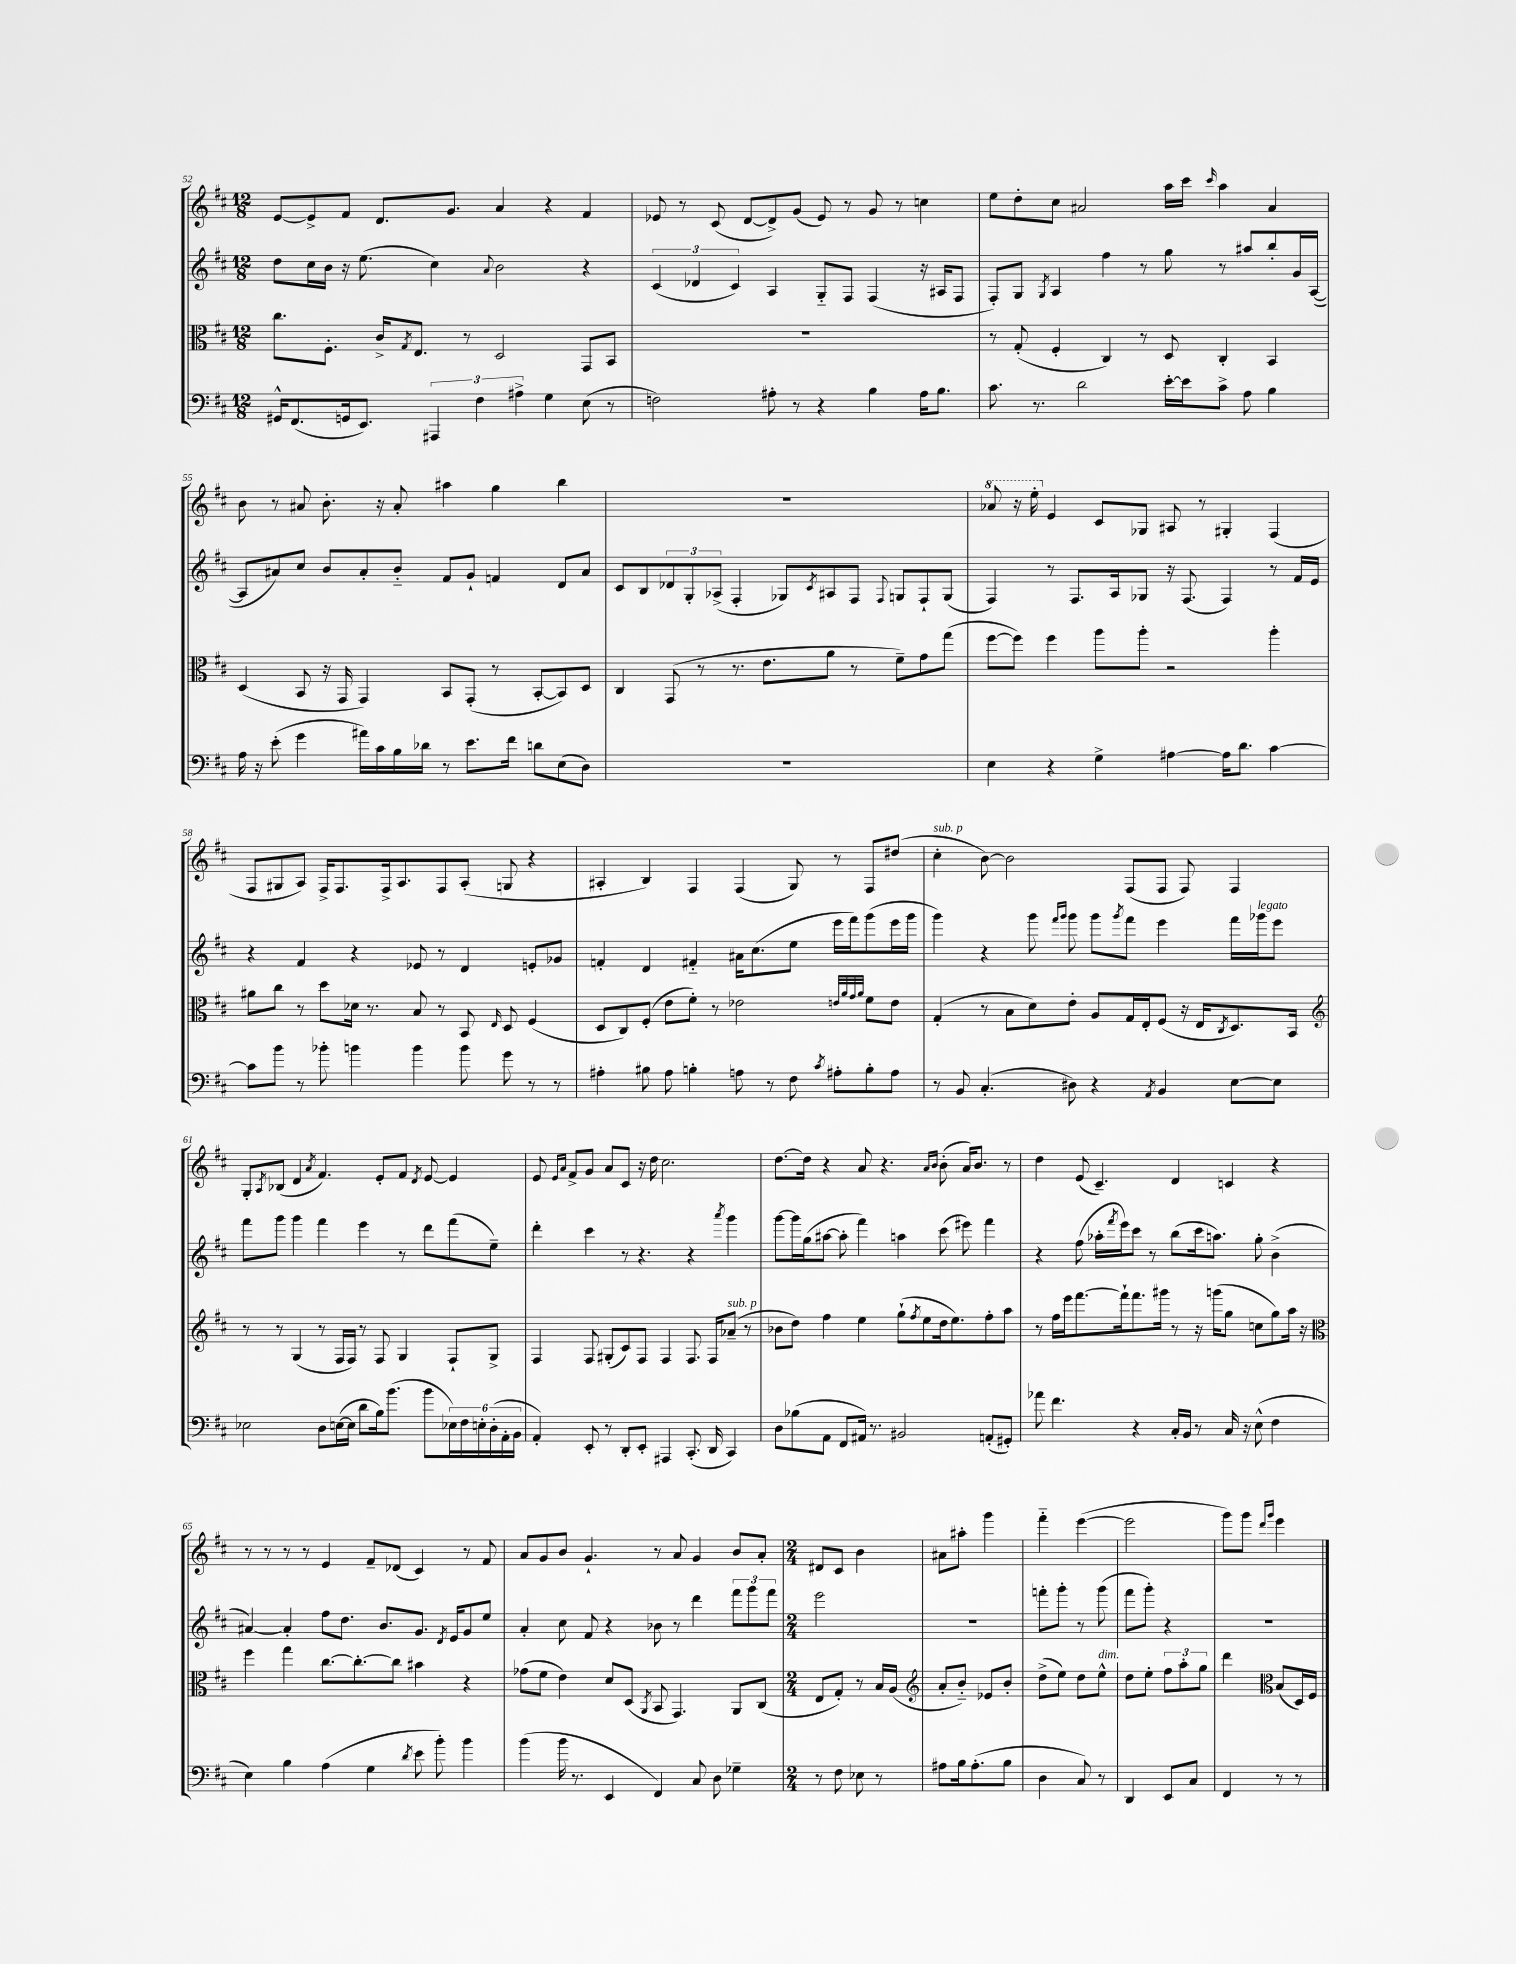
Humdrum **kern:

**kern	**kern	**kern	**kern
*part4	*part3	*part2	*part1
*staff4	*staff3	*staff2	*staff1
*clefF4	*clefC3	*clefG2	*clefG2
*k[f#c#]	*k[f#c#]	*k[f#c#]	*k[f#c#]
*M12/8	*M12/8	*M12/8	*M12/8
=52	=52	=52	=52
16GG#X^^/KL	8.cc#\L	8dd\L	[8e/L
(8.FF#/	.	.	.
.	.	16cc#\L	8e^/]
.	8.F#'\J	16b\JJ	.
16GGn/k	.	16r	8f#/J
8.EE/J)	.	(8.ee\	.
.	16c#^/KL	.	8.d/L
.	8qG/	.	.
.	8.E/J	.	.
6AAA#X/	.	4cc#\)	.
.	.	.	8.g/J
.	8r	.	.
6F#\	.	.	.
.	.	8qqa/	.
.	2D/	2b\	4a/
6A#X^\	.	.	.
4G\	.	.	4r
(8E\	8GG/L	4r	4f#/
8r	8BB/J	.	.
=53	=53	=53	=53
2Fn\)	1.r	(6c#/	8e-X/
.	.	.	8r
.	.	6d-X/	.
.	.	.	(8c#/
.	.	6c#/)	.
.	.	.	[8d/L
8A#X'\	.	4A/	8d^/])
8r	.	.	(8g/J
4r	.	8G/L	8e-/)
.	.	8F#/J	8r
4B\	.	(4F#/	8g/
.	.	.	8r
16A#\KL	.	16r	4ccn\
8.B\J	.	16A#X/KL	.
.	.	8F#/J	.
=54	=54	=54	=54
8.c#\	8r	8F#'/L)	8ee\L
.	(8G'/	8G/J	8dd'\
8.r	.	.	.
.	.	8qG/	.
.	4F#'/	4A/	8cc#\J
2d\	.	.	2a#X/
.	4C#/)	4ff#\	.
.	8r	8r	.
[16e'\LL	8D/	8gg\	16aa\LL
16e\J]	.	.	16ccc#\JJ
.	.	.	16qqccc#/
8c#^\J	4C#'/	8r	4aa\
8A\	.	8aa#X/L	.
4B\	4BB/	8bb'/	4a#/
.	.	16g/L	.
.	.	([16A/JJ	.
!!LO:LB:g=z
=55	=55	=55	=55
16A\	(4D/	8A/L]	8b\
16r	.	.	.
(8e'\	.	8a#X/)	8r
4g\	8BB/	8cc#/J	8a#X/
.	16r	8b/L	8.b'\
.	16GG/	.	.
16a#X\LL)	4GG/)	8a#'/	.
16c#\	.	.	16r
16B\	.	8b/J	8a#'/
16d-X\JJ	.	.	.
8r	8BB/L	8f#/L	4aa#X\
8.e\L	(8GG'/J	8g`/J	.
.	8r	4fn/	4gg\
16f#\Jk	.	.	.
8dn\L	[8BB'/L	.	.
(8E\	8BB/])	8d/L	4bb\
8D\J)	8D/J	8a#/J	.
=56	=56	=56	=56
1.r	4C#/	8c#/L	1.r
.	.	8B/	.
.	(8GG/	12d-X/	.
.	.	12G'/	.
.	8r	.	.
.	.	(12A-X^/J	.
.	8.r	4F#'/	.
.	8.e\L	.	.
.	.	8G-X/L)	.
.	.	8qc#/	.
.	8a\J	8A#X/	.
.	8r	8F#/J	.
.	.	8qqF#/	.
.	8f#~\L)	8Gn/L	.
.	8g\	8F#`/	.
.	(8gg\J	(8G/J	.
=57	=57	=57	=57
*	*	*	*8va
4E\	[8ff#\L	4F#/)	8aa-X/
.	8ff#\J])	.	16r
.	.	.	16eee'\
*	*	*	*X8va
4r	4ff#\	8r	4e/
.	.	8.F#/L	.
4G^\	8aa\L	.	8c#/L
.	.	16A/k	.
.	8aa'\J	8G-X/J	8G-X/J
[4A#X\	2r	16r	8A#X/
.	.	(8.F#/	.
.	.	.	8r
16A#\KL]	.	4F#/)	4G#X'/
8.d\J	.	.	.
[4c#\	4aa'\	8r	(4F#/
.	.	16f#/LL	.
.	.	16e/JJ	.
!!LO:LB:g=z
=58	=58	=58	=58
8c#\L]	8a#X\L	4r	8F#/L
8b\J	8cc#\J	.	8G#X/
8r	8r	4f#/	8A/J)
8b-X'\	8dd\L	.	16F#^/KL
.	.	.	8.F#/
4bn\	16d-X\Jk	4r	.
.	8.r	.	.
.	.	.	16F#^/k
.	.	.	8.A/
4b\	8B/	8e-X/	.
.	8r	8r	8F#/
8b\	8BB/	4d/	(8A'/J
.	16qqE/	.	.
8g\	8D/	.	8Gn/
8r	(4F#/	8en'/L	4r
8r	.	8g-X/J	.
=59	=59	=59	=59
4A#X'\	8D/L	4fn'/	4A#X'/
.	8C#/)	.	.
8B#X\	(8F#'/J	4d/	4B/)
8A#\	8e\L	.	.
4Bn'\	8f#'\J)	4f#X/	4F#/
.	8r	.	.
8An\	2e-X\	16a#X\KL	(4F#/
.	.	(8.cc#\	.
8r	.	.	.
8F#\	.	8ee\J	8G/)
8qc#/	.	.	.
8A#X'\L	.	16eee\LL	8r
.	.	16fff#\J)	.
.	32qqen/LLL	.	.
.	32qqa/	.	.
.	32qqg/	.	.
.	32qqa/JJJ	.	.
8B'\	8f#\L	(8ggg\	8F#/L
8A#\J	8e\J	16eee\L	(8dd#X/J
.	.	16ggg\JJ	.
=60	=60	=60	=60
!	!	!	!LO:TX:a:i:t=sub. p
8r	(4G'/	4ggg\)	4cc#'\
8BB/	.	.	.
(4.C#'/	8r	4r	[8b\)
.	8B\L	.	2b\]
.	8d\)	8ggg\	.
.	.	16qqfff#/LL	.
.	.	16qqggg/JJ	.
8D#X\)	8e'\J	8ggg\	.
4r	8A/L	8ggg\L	.
.	.	8qggg/	.
.	16G/L	8fff#\J	(8F#/L
.	16E'/J	.	.
8qAA/	.	.	.
4BB/	(8F#/J	4eee\	8F#/J
.	16r	.	8F#/)
.	16E/KL	.	.
.	8qC#/	.	.
[8E\L	8.D/)	16fff#\LL	4F#/
!	!	!LO:TX:a:i:t=legato	!
.	.	16ggg-X\J	.
8E\J]	.	8eee\J	.
.	16BB/Jk	.	.
!!LO:LB:g=z
=61	=61	=61	=61
*	*clefG2	*	*
2E-X\	8r	8fff#\L	8G'/L
.	.	.	8qA/
.	8r	8ggg\J	(8B-X/J
.	(4G/	4ggg\	4d/
.	.	.	8qa/
8D\L	8r	4fff#\	4.f#/)
([16En\L	16F#/LL	.	.
16E\JJ]	16F#/JJ)	.	.
8d\L	8r	4eee\	.
16B\k)	8F#/	.	8e'/L
(8.b\J	.	.	.
.	4G/	8r	8f#/J
.	.	.	8qd/
8b\L	.	8ddd\L	[8e/
24E-X\L)	8F#`/L	(8fff#\	4e/]
24F#\	.	.	.
24En'\	.	.	.
(24D'\	8G^/J	8ee~\J)	.
24AA'\	.	.	.
24BB\JJ	.	.	.
=62	=62	=62	=62
4AA'/)	4F#/	4ddd'\	8e/
.	.	.	16qqe/LL
.	.	.	16qqa/JJ
.	.	.	8f#^/L
8EE'/	8F#/	4ccc#\	8g/J
8r	(8G#X'/L	.	8a/L
8DD'/L	8c#/)	8r	8c#/J
8EE'/J	8F#/J	4.r	16r
.	.	.	16dd\
4AAA#X/	4F#/	.	2.cc#\
(8.CC#'/	8.F#/	4r	.
16DD/	16F#/KL	.	.
.	.	8qaaa/	.
!	!LO:TX:a:i:t=sub. p	!	!
4CC#/)	(8a-X~/J	4ggg\	.
.	8r	.	.
=63	=63	=63	=63
8D\L	8b-X\L	[8ggg\L	[8.dd\L
(8B-X\	8dd\J)	16ggg\L]	.
.	.	(16gg\J	16dd\Jk]
8AA\J	4ff#\	[8aa#X\J	4r
8FF#/L	.	8aa#'\]	.
16AA#X/Jk)	4ee\	4fff#\)	8a/
8.r	.	.	.
.	.	.	4.r
2BB#X/	(8gg`\L	4aan\	.
.	8qff#/	.	.
.	8ee\	.	.
.	.	.	16qqa/LL
.	.	.	16qqb/JJ
.	16dd\k	(8ccc#\	(8b'\
.	8.ee\)	.	.
.	.	8eee#X\)	16a/KL)
.	.	.	8.b/J
(8AAn'/L	8ff#'\	4fff#\	.
8GG#X'/J)	8aa\J	.	8r
=64	=64	=64	=64
8a-X\	8r	4r	4dd\
4.f#\	16ff#\LL	.	.
.	16eee\J	.	.
.	[8.fff#\	(8ff#\	(8e/
.	.	16aa-X'\LL	4.c#~/)
.	.	8qfff#/	.
.	16fff#`\k]	16eee\J)	.
4r	8.fff#\	8ccc#\J	.
.	.	8r	.
.	16ggg#X\Jk	.	.
16C#'/LL	8r	(8bb\L	4d/
16BB/JJ	.	.	.
8r	16r	16ccc#\k	.
.	(16gggn\KL	8.aan\J)	.
16C#/	8gg\J	.	4cn/
16r	.	.	.
(8E^^\	8ccn\L	8gg'\	.
4F#\	8gg\)	(4b^\	4r
.	16aa\Jk	.	.
.	16r	.	.
!!LO:LB:g=z
=65	=65	=65	=65
*	*clefC3	*	*
4E\)	4ff#\	[4a#X/)	8r
.	.	.	8r
4B\	4gg\	4a#'/]	8r
.	.	.	8r
(4A\	[8.cc#\L	8ff#\L	4e/
.	.	8.dd\J	.
.	8.cc#'\_	.	.
4G\	.	.	8f#~/L
.	.	8.b/L	.
.	8cc#\J]	.	(8d-X/J
8qd/	.	.	.
8e\	4b#X\	8.g/J	4c#/)
8b'\)	.	.	.
.	.	8qd/	.
.	.	16e/KL	.
4b\	4r	8g/	8r
.	.	8ee/J	8f#/
=66	=66	=66	=66
(4b\	(8g-X\L	4a'/	8a/L
.	8f#\J	.	8g/
16b\	4e\)	8cc#\	8b/J
8.r	.	.	.
.	.	8f#/	4.g`/
4EE/	8d/L	4r	.
.	(8D/J	.	.
.	8qAA/	.	.
4FF#/)	8BB/	8b-X\	8r
.	4.GG/)	8r	8a/
8C#/	.	4ddd\	4g/
8D\	.	.	.
4G-X~\	8AA/L	12fff#\L	8b/L
.	.	12ggg\	.
.	(8C#/J	.	8a'/J
.	.	12fff#\J	.
=67	=67	=67	=67
*M2/4	*M2/4	*M2/4	*M2/4
8r	8E/L	2eee\	8d#X/L
8F#\	8G'/J)	.	8c#/J
8E-X\	8r	.	4b\
8r	16B/LL	.	.
.	(16A/JJ	.	.
=68	=68	=68	=68
*	*clefG2	*	*
8A#X\L	8a'/L	2r	8a#X\L
16B\k	8b/J)	.	8aa#X'\J
(8.A#'\	.	.	.
.	8e-X/L	.	4ggg\
8B\J	8b'/J	.	.
=69	=69	=69	=69
4D\	(8dd^\L	8fffn'\L	4fff#\
.	8ee\J)	8ggg'\J	.
8C#/)	8dd\L	8r	([4eee\
!	!LO:TX:a:i:t=dim.	!	!
8r	8ee^^\J	(8ggg\	.
=70	=70	=70	=70
4DD/	8dd\L	8fff#\L	2eee\]
.	8ee'\J	8ggg'\J)	.
8EE/L	12ff#\L	4r	.
.	12aa'\	.	.
8C#/J	.	.	.
.	12gg\J	.	.
=71	=71	=71	=71
4FF#/	4ddd\	2r	8ggg\L)
.	.	.	8ggg\J
*	*clefC3	*	*
.	.	.	16qqddd/LL
.	.	.	16qqggg/JJ
8r	(8B/L	.	4eee\
8r	16D/L)	.	.
.	16F#/JJ	.	.
==	==	==	==
*-	*-	*-	*-
